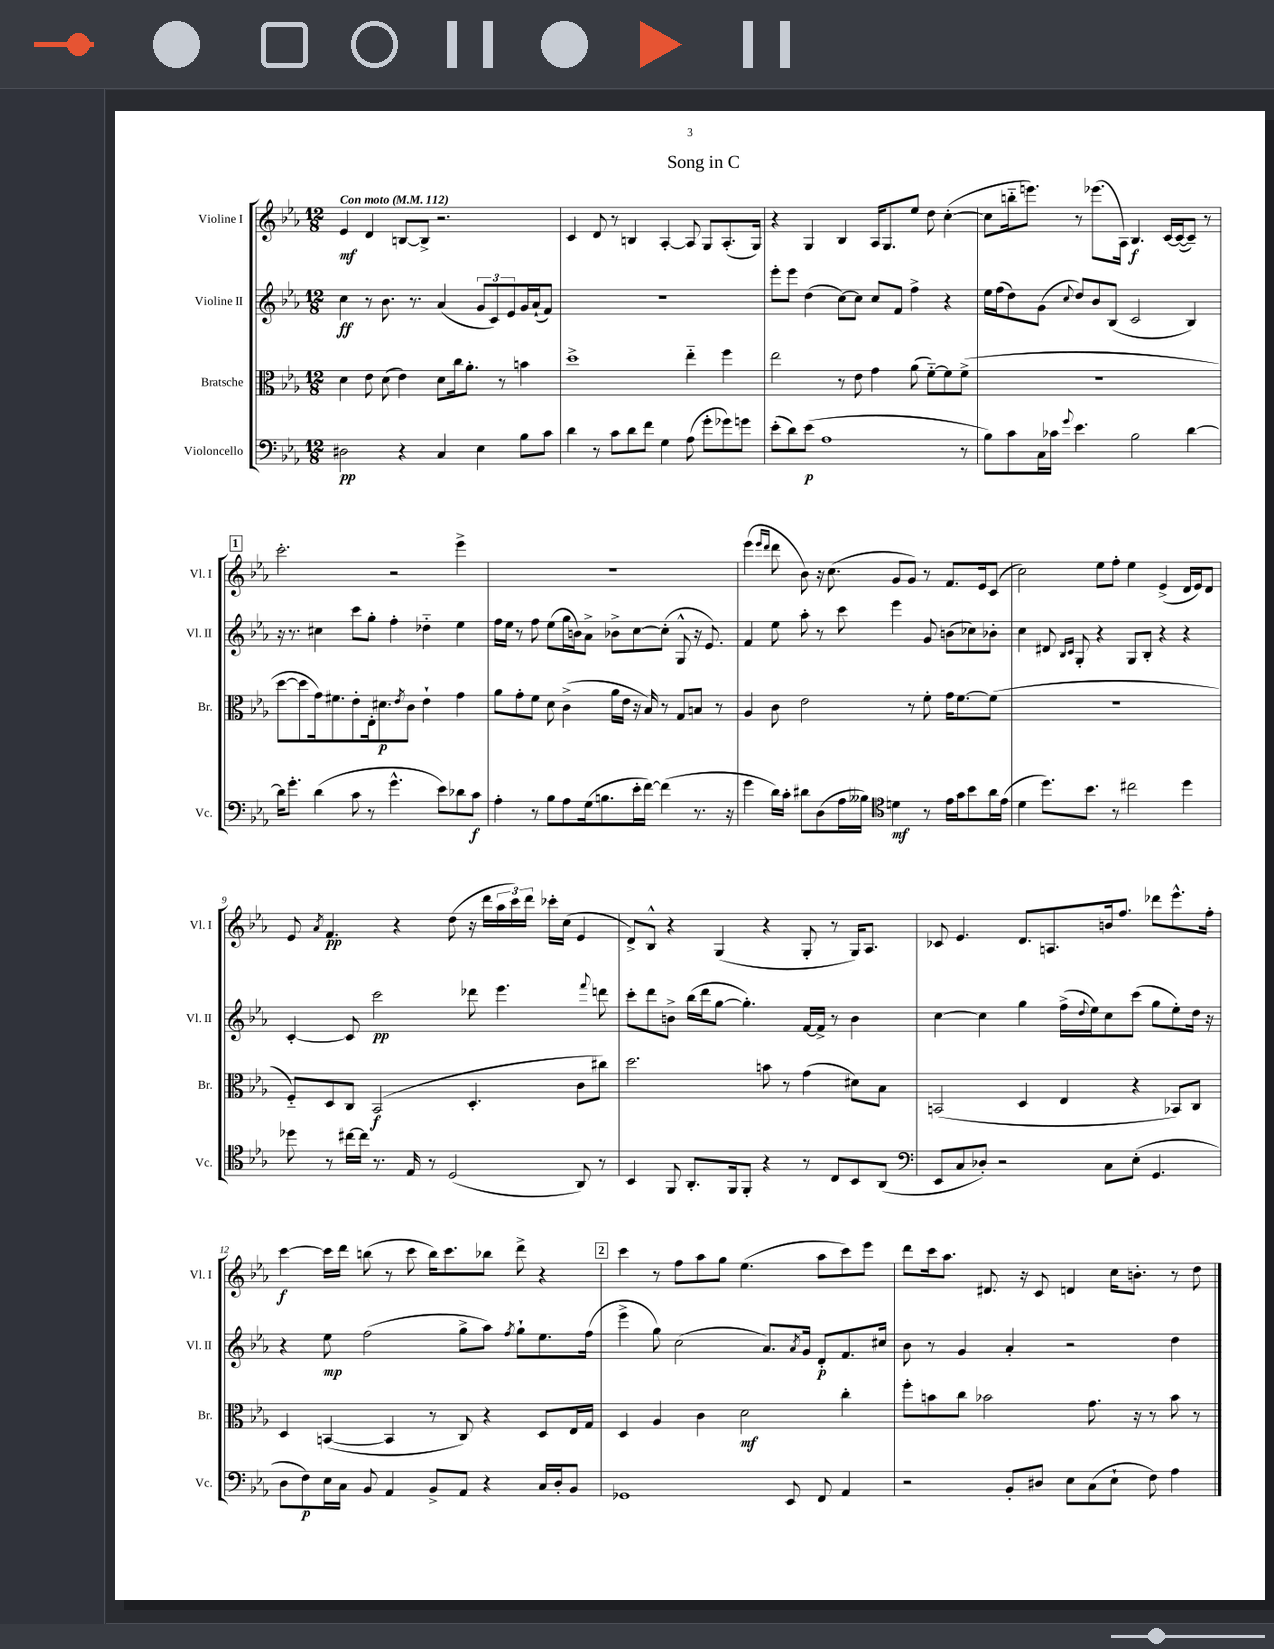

**kern	**dynam	**kern	**dynam	**kern	**dynam	**kern	**dynam
*part4	*part4	*part3	*part3	*part2	*part2	*part1	*part1
*staff4	*staff4	*staff3	*staff3	*staff2	*staff2	*staff1	*staff1
*I"Violoncello	*	*I"Bratsche	*	*I"Violine II	*	*I"Violine I	*
*I'Vc.	*	*I'Br.	*	*I'Vl. II	*	*I'Vl. I	*
*clefF4	*	*clefC3	*	*clefG2	*	*clefG2	*
*k[b-e-a-]	*	*k[b-e-a-]	*	*k[b-e-a-]	*	*k[b-e-a-]	*
*M12/8	*	*M12/8	*	*M12/8	*	*M12/8	*
*MM112	*	*MM112	*	*MM112	*	*MM112	*
=1	=1	=1	=1	=1	=1	=1	=1
!	!	!	!	!	!	!LO:TX:a:B:t=Con moto	!
2D#X\	pp	4d\	.	4cc\	ff	4e-/	mf
.	.	8e-\	.	8r	.	4d/	.
.	.	(8d\	.	8.b-\	.	.	.
4r	.	4e-\)	.	.	.	[8Bn/L	.
.	.	.	.	8.r	.	.	.
.	.	.	.	.	.	8B^/J]	.
4C/	.	8d\L	.	(4a-/	.	2.r	.
.	.	16cc\k	.	.	.	.	.
.	.	8.a-'\J	.	.	.	.	.
4E-\	.	.	.	12g/L	.	.	.
.	.	.	.	12c/)	.	.	.
.	.	8r	.	.	.	.	.
.	.	.	.	12e-/	.	.	.
8B-\L	.	4bn\	.	16g/L	.	.	.
.	.	.	.	(16a-`/J	.	.	.
8c\J	.	.	.	8f/J)	.	.	.
=2	=2	=2	=2	=2	=2	=2	=2
4d\	.	1dd^	.	1.r	.	4c/	.
8r	.	.	.	.	.	8d/	.
8c\L	.	.	.	.	.	8r	.
8d\	.	.	.	.	.	4Bn/	.
8f\J	.	.	.	.	.	.	.
4G\	.	.	.	.	.	[4A-'/	.
(8A-\	.	4ee-\	.	.	.	8A-/]	.
8g'\L	.	.	.	.	.	8G/L	.
8g-X\)	.	4ff\	.	.	.	(8.A-'/	.
8gn\J	.	.	.	.	.	.	.
.	.	.	.	.	.	16G/Jk)	.
=3	=3	=3	=3	=3	=3	=3	=3
(8e-'\L	.	2ee-\	.	8eee-'\L	.	4r	.
8d\)	.	.	.	8eee-\J	.	.	.
(8e-\J	p	.	.	(4dd\	.	4G/	.
1A-	.	.	.	.	.	.	.
.	.	8r	.	[8cc\L)	.	4B-/	.
.	.	8e-\	.	8cc\J]	.	.	.
.	.	4g\	.	8cc/L	.	16A-/KL	.
.	.	.	.	.	.	8.G/	.
.	.	.	.	8f/J	.	.	.
.	.	(8a-\	.	4ff^\	.	8ee-/J	.
.	.	[8f\L)	.	.	.	8dd\	.
.	.	8f\]	.	4r	.	([4cc'\	.
8r	.	(8f^\J	.	.	.	.	.
=4	=4	=4	=4	=4	=4	=4	=4
8B-\L)	.	1.r	.	16ee-\LL	.	8cc\L]	.
.	.	.	.	(16ff\J	.	.	.
8c\	.	.	.	8dd\)	.	16bbn\k	.
.	.	.	.	.	.	8.eeen\J)	.
16C\L	.	.	.	(8g\J	.	.	.
16c-X\JJ	.	.	.	.	.	.	.
8qqg/	.	.	.	8qqcc/	.	.	.
4.e-\	.	.	.	8dd/L)	.	8r	.
.	.	.	.	8b-/	.	(8.eee-X\L	.
.	.	.	.	(8B-/J	.	.	.
.	.	.	.	.	.	16A-\Jk)	.
2B-\	.	.	.	2c/	.	4.B-/	f
.	.	.	.	.	.	[16c/LL	.
.	.	.	.	.	.	(16c/J_	.
[4d\	.	.	.	4B-/)	.	8c~/J])	.
.	.	.	.	.	.	8r	.
!!LO:LB:g=z
!!LO:REH:place=s1:t=1
=5	=5	=5	=5	=5	=5	=5	=5
16d\KL]	.	[8dd\L	.	16r	.	2.ccc'\	.
8.g'\J	.	.	.	8.r	.	.	.
.	.	8dd\]	.	.	.	.	.
(4d\	.	16g\k)	.	4cc#X\	.	.	.
.	.	8.f#X\	.	.	.	.	.
8c\	.	8e-'\	.	8ccc\L	.	.	.
8r	.	16E-'\k	.	8gg'\J	.	.	.
.	.	8.d#X\	p	.	.	.	.
4.g^^\	.	.	.	4ff'\	.	2r	.
.	.	8qe-/	.	.	.	.	.
.	.	8c\J	.	.	.	.	.
.	.	4e-`\	.	4dd-X\	.	.	.
8e-\L)	.	.	.	.	.	.	.
8d-X\	.	4g\	.	4ee-\	.	4eee-^\	.
8c\J	f	.	.	.	.	.	.
=6	=6	=6	=6	=6	=6	=6	=6
4A-'\	.	8a-\L	.	16ff\LL	.	1.r	.
.	.	.	.	16ee-\JJ	.	.	.
.	.	8g'\	.	8r	.	.	.
8r	.	8f\J	.	8ff\	.	.	.
8B-\L	.	8d\	.	(8ee-\L	.	.	.
8A-\	.	(4c^\	.	16gg\L	.	.	.
.	.	.	.	16bn\J)	.	.	.
(16G\k	.	.	.	8a-^\J	.	.	.
8.Bn\	.	.	.	.	.	.	.
.	.	16a-\LL	.	8b-X^\L	.	.	.
.	.	16e-\JJ	.	.	.	.	.
16e-'\L	.	16r	.	[8cc\	.	.	.
[16f\JJ)	.	16B-/)	.	.	.	.	.
(4f\]	.	8r	.	(8cc'\J]	.	.	.
.	.	8G/L	.	8G^^/	.	.	.
8.r	.	8Bn/J	.	16r	.	.	.
.	.	.	.	8.e-/)	.	.	.
.	.	8r	.	.	.	.	.
16r	.	.	.	.	.	.	.
=7	=7	=7	=7	=7	=7	=7	=7
4g\	.	4A-/	.	4f/	.	(4eee-\	.
.	.	.	.	.	.	16qqeee-/LL	.
.	.	.	.	.	.	16qqddd/JJ	.
16d\LL)	.	8c\	.	8ee-\	.	8ddd\	.
16c'\JJ	.	.	.	.	.	.	.
8d#X\L	.	2e-\	.	8aa-'\	.	8b-\)	.
(8D\	.	.	.	8r	.	16r	.
.	.	.	.	.	.	(8.cc\	.
16A-\L	.	.	.	8ccc\	.	.	.
16B--X\JJ)	.	.	.	.	.	.	.
*clefC4	*	*	*	*	*	*	*
4dn\	mf	.	.	4eee-\	.	8g/L	.
.	.	8r	.	.	.	8g/J)	.
8r	.	8f'\	.	8g/	.	8r	.
16e-\LL	.	16g\KL	.	(8bn\L	.	8.f/L	.
16g\J	.	[8.f\	.	.	.	.	.
8b-\	.	.	.	8cc-X\)	.	.	.
.	.	.	.	.	.	16e-/k	.
16a-\L	.	(8f\J]	.	8b-X'\J	.	(8c/J	.
(16e-\JJ	.	.	.	.	.	.	.
=8	=8	=8	=8	=8	=8	=8	=8
4d\	.	1.r	.	4cc\	.	2cc\)	.
8.dd\L)	.	.	.	8d#X/	.	.	.
.	.	.	.	16qqB-/LL	.	.	.
.	.	.	.	16qqc/JJ	.	.	.
.	.	.	.	8G'/	.	.	.
8.b-\J	.	.	.	.	.	.	.
.	.	.	.	4r	.	8ee-\L	.
8r	.	.	.	.	.	8ff'\J	.
2cc#X\	.	.	.	8G/L	.	4ee-\	.
.	.	.	.	8B-'/J	.	.	.
.	.	.	.	4r	.	(4e-^/	.
4dd\	.	.	.	4r	.	16d/LL	.
.	.	.	.	.	.	16e-/J)	.
.	.	.	.	.	.	8d/J	.
!!LO:LB:g=z
=9	=9	=9	=9	=9	=9	=9	=9
8dd-X\	.	8F/L)	.	[4c'/	.	8e-/	.
.	.	.	.	.	.	8qa-/	.
8r	.	8D/	.	.	.	4.f/	pp
[16cc#X\LL	.	8C/J	.	8c/]	.	.	.
16cc#\JJ]	.	.	.	.	.	.	.
8.r	.	(2BB-/	f	2ccc\	pp	.	.
.	.	.	.	.	.	4r	.
16E-/	.	.	.	.	.	.	.
8r	.	.	.	.	.	.	.
(2D/	.	.	.	.	.	(8dd\	.
.	.	4.D'/	.	8ddd-X\	.	16r	.
.	.	.	.	.	.	16ddd\LL	.
.	.	.	.	4.eee-\	.	24aa-\	.
.	.	.	.	.	.	24ccc\)	.
.	.	.	.	.	.	24ddd\JJ	.
.	.	.	.	.	.	16ccc-X'\LL	.
.	.	.	.	.	.	(16cc\JJ	.
8AA-/)	.	8c\L	.	.	.	4e-/	.
.	.	.	.	8qqfff/	.	.	.
8r	.	8cc#X\J)	.	8dddn\	.	.	.
=10	=10	=10	=10	=10	=10	=10	=10
4BB-/	.	2.dd\	.	8ccc'\L	.	8d^/L)	.
.	.	.	.	8ddd\	.	8B-^^/J	.
8FF/	.	.	.	8bn^\J	.	4r	.
8.AA-'/L	.	.	.	(16bb-\LL	.	.	.
.	.	.	.	16ddd\J	.	.	.
.	.	.	.	[8gg\J	.	(4G/	.
16FF/k	.	.	.	.	.	.	.
8FF'/J	.	.	.	4.gg'\])	.	.	.
4r	.	8bn\	.	.	.	4r	.
.	.	8r	.	.	.	.	.
8r	.	(4g\	.	[16f/LL	.	8G'/	.
.	.	.	.	16f^/JJ]	.	.	.
8C/L	.	.	.	8r	.	8r	.
8BB-/	.	8d#X\L)	.	4b\	.	16G/KL)	.
.	.	.	.	.	.	8.A-/J	.
(8AA-/J	.	8B-\J	.	.	.	.	.
=11	=11	=11	=11	=11	=11	=11	=11
*clefF4	*	*	*	*	*	*	*
8EE-/L	.	(2BBn/	.	[4cc\	.	8c-X/	.
8C/	.	.	.	.	.	4.e-/	.
8D-X'/J)	.	.	.	4cc\]	.	.	.
2r	.	.	.	.	.	.	.
.	.	4D/	.	4gg\	.	8.d/L	.
.	.	.	.	.	.	8.An/	.
.	.	4E-/	.	(16ff^\LL	.	.	.
.	.	.	.	8qqdd/	.	.	.
.	.	.	.	16ee-\J)	.	.	.
8C\L	.	.	.	8cc\	.	16bn/k	.
.	.	.	.	.	.	8.ff/J	.
(8E-'\J	.	4r	.	(8ccc\J	.	.	.
4.GG/	.	.	.	8gg\L	.	8ddd-X\L	.
.	.	8BB-X/L)	.	8ee-'\)	.	8.eee-^^\	.
.	.	8C/J	.	16dd\Jk	.	.	.
.	.	.	.	16r	.	16ff'\Jk	.
!!LO:LB:g=z
=12	=12	=12	=12	=12	=12	=12	=12
8D\L	.	4D/	.	4r	.	[4ccc\	f
8F\)	p	.	.	.	.	.	.
16E-\L	.	([4BBn/	.	8ee-\	mp	16ccc\LL]	.
16C\JJ	.	.	.	.	.	16ddd\JJ	.
8BB-/	.	.	.	(2ff\	.	(8bbn\	.
4AA-/	.	4BB/]	.	.	.	8r	.
.	.	.	.	.	.	8ccc\	.
8BB-^/L	.	8r	.	.	.	16bb\KL)	.
.	.	.	.	.	.	8.ccc\	.
8AA-/J	.	8C/)	.	8gg^\L	.	.	.
4r	.	4r	.	8aa-\J)	.	8bb-X\J	.
.	.	.	.	8qff/	.	.	.
.	.	.	.	8gg`\L	.	8ddd^\	.
16C/LL	.	8D/L	.	8.ee-\	.	4r	.
16D'/J	.	.	.	.	.	.	.
8BB-/J	.	16E-/L	.	.	.	.	.
.	.	16G/JJ	.	(16ff\Jk	.	.	.
!!LO:REH:place=s1:t=2
=13	=13	=13	=13	=13	=13	=13	=13
1GG-X	.	4D/	.	4eee-^\	.	4ccc\	.
.	.	4A-/	.	8gg\)	.	8r	.
.	.	.	.	(2cc\	.	8ff\L	.
.	.	4c\	.	.	.	8aa-\	.
.	.	.	.	.	.	8gg\J	.
.	.	2d\	mf	.	.	(4.ee-\	.
.	.	.	.	8.a-/L)	.	.	.
8EE-/	.	.	.	.	.	.	.
.	.	.	.	8qa-/	.	.	.
.	.	.	.	16g/Jk	.	.	.
8FF/	.	.	.	8d'/L	p	8aa-\L	.
4AA-/	.	4cc'\	.	8.f/	.	8ccc\)	.
.	.	.	.	.	.	8eee-\J	.
.	.	.	.	16cc#X/Jk	.	.	.
=14	=14	=14	=14	=14	=14	=14	=14
2r	.	8ff'\L	.	8b-\	.	8ddd\L	.
.	.	8bn\	.	8r	.	16ccc\k	.
.	.	.	.	.	.	8.aa-\J	.
.	.	8cc\J	.	4g/	.	.	.
.	.	2b-X\	.	.	.	8.d#X/	.
8BB-'/L	.	.	.	4a-'/	.	.	.
.	.	.	.	.	.	16r	.
8D#X/J	.	.	.	.	.	8c/	.
8E-\L	.	.	.	2r	.	4dn/	.
(8C\	.	8.g\	.	.	.	.	.
8E-`\J	.	.	.	.	.	16cc\KL	.
.	.	16r	.	.	.	8.bn'\J	.
8F\)	.	8r	.	.	.	.	.
4A-\	.	8b-\	.	4dd\	.	8r	.
.	.	8r	.	.	.	8dd\	.
==	==	==	==	==	==	==	==
*-	*-	*-	*-	*-	*-	*-	*-
